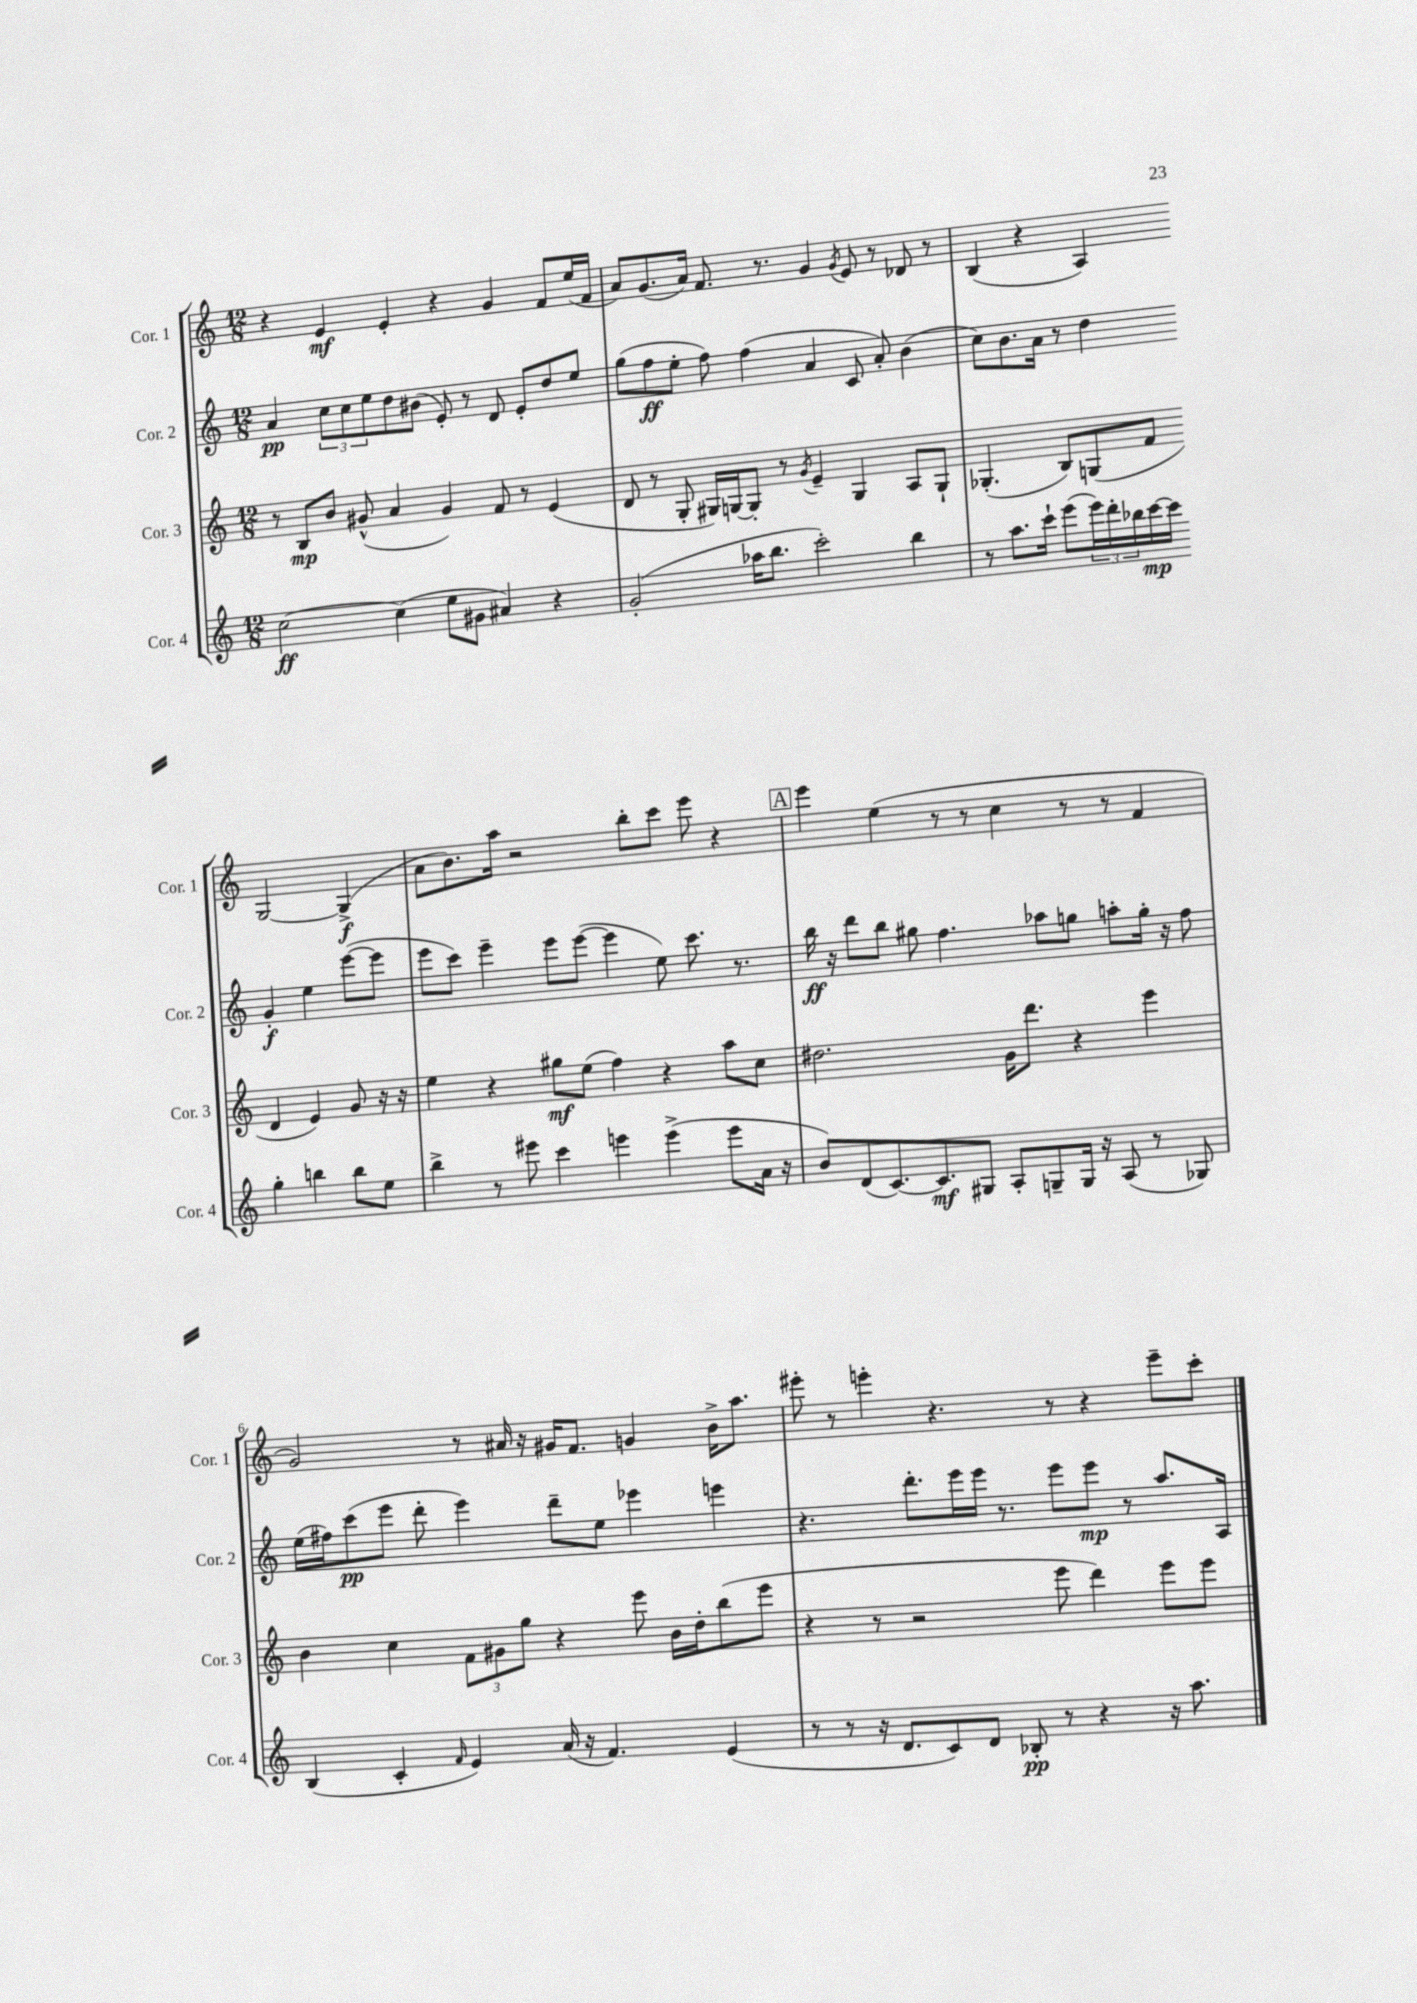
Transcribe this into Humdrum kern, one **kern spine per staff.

**kern	**kern	**kern	**kern
*staff4	*staff3	*staff2	*staff1
*clefG2	*clefG2	*clefG2	*clefG2
*k[]	*k[]	*k[]	*k[]
*M12/8	*M12/8	*M12/8	*M12/8
[2cc	8r	4a	4r
.	8B	.	.
.	8b	12cc	4e
.	.	12cc	.
.	(8g#^^	.	.
.	.	12ee	.
(4cc]	4a	8dd	4e'
.	.	(8b#	.
8ee	4g#)	8e')	4r
8g#	.	8r	.
4a#)	8f	8d	4g
.	8r	8e'	.
4r	(4e	8dd	8f
.	.	8ee	(16ee
.	.	.	16f
=	=	=	=
(2g'	8d	(8gg	8a)
.	8r	8ff	(8.g
.	8G'	8ee'	.
.	.	.	16a)
.	16G#)	8ff)	8.f
.	[16G	.	.
16aa-	8G']	(4ff	.
8.bb	.	.	8.r
.	8r	.	.
.	8qg	.	.
2ccc')	4e~	4a	4g
.	.	.	8qg
.	4G	8c	8e
.	.	8a')	8r
4bb	8A	(4b	8d-
.	8G`	.	8r
=	=	=	=
8r	(4.G-'	8cc)	(4B
8.aa	.	8.b	.
.	.	.	4r
16ccc`	.	16a	.
(8eee	8B)	8r	.
24eee)	(8G	4dd	4A)
24ddd'	.	.	.
24bb-	.	.	.
[16ccc	8f	.	.
16ccc]	.	.	.
4gg'	4d	4g'	[2G
4bb	4e)	4ee	.
8bb	8g	([8eee	(4G^]
8ee	16r	8eee]	.
.	16r	.	.
=	=	=	=
4bb^	4ee	8eee	8a
.	.	8ccc)	8.b)
8r	4r	4eee~	.
.	.	.	16aa
8eee#	.	.	2r
4ccc	8gg#	8eee	.
.	(8ee	([8eee	.
4eee	4ff)	4eee]	.
.	.	.	8bb'
(4eee^	4r	8ee)	8ccc
.	.	8.ccc	8eee
8eee	8aa	.	4r
.	.	8.r	.
16a	8cc	.	.
16r	.	.	.
=	=	=	=
8b)	2.dd#	16bb	4eee
.	.	16r	.
(8d	.	8ddd	.
[8.c)	.	8bb	(4ee
.	.	8gg#	.
8.c]	.	.	.
.	.	4.ff	8r
8G#	.	.	8r
8A'	16g	.	4cc
.	8.ddd	.	.
8G~	.	8aa-	.
16G	4r	8gg	8r
16r	.	.	.
(8A	.	8aa'	8r
8r	4eee	16gg'	4f
.	.	16r	.
8G-)	.	8ff	.
=	=	=	=
(4B	4b	(16ee	2g)
.	.	16ff#)	.
.	.	(8ccc	.
4c'	4cc	8eee	.
.	.	8ddd'	.
16qqf	.	.	.
4e)	12f	4eee)	8r
.	12g#	.	.
.	.	.	16a#
.	12gg	.	.
.	.	.	16r
(16a	4r	8ddd~	16g#
16r	.	.	8.f
4.f)	.	8ee	.
.	8eee	4eee-	4g
.	16b	.	.
.	16dd'	.	.
(4e	(8bb	4eee	16b^
.	.	.	8.aa
.	8eee	.	.
=	=	=	=
8r	4r	4.r	8eee#'
8r	.	.	8r
16r	8r	.	4eee'
8.d	.	.	.
.	2r	8.ddd'	.
8c)	.	.	4.r
.	.	16eee	.
8d	.	16eee	.
.	.	8.r	.
8B-'	.	.	.
8r	8eee	8eee	8r
4r	4ddd)	8eee	4r
.	.	8r	.
16r	8eee	8.aa	8eee~
8.aa	.	.	.
.	8eee	.	8ccc'
.	.	16A	.
==	==	==	==
*-	*-	*-	*-
